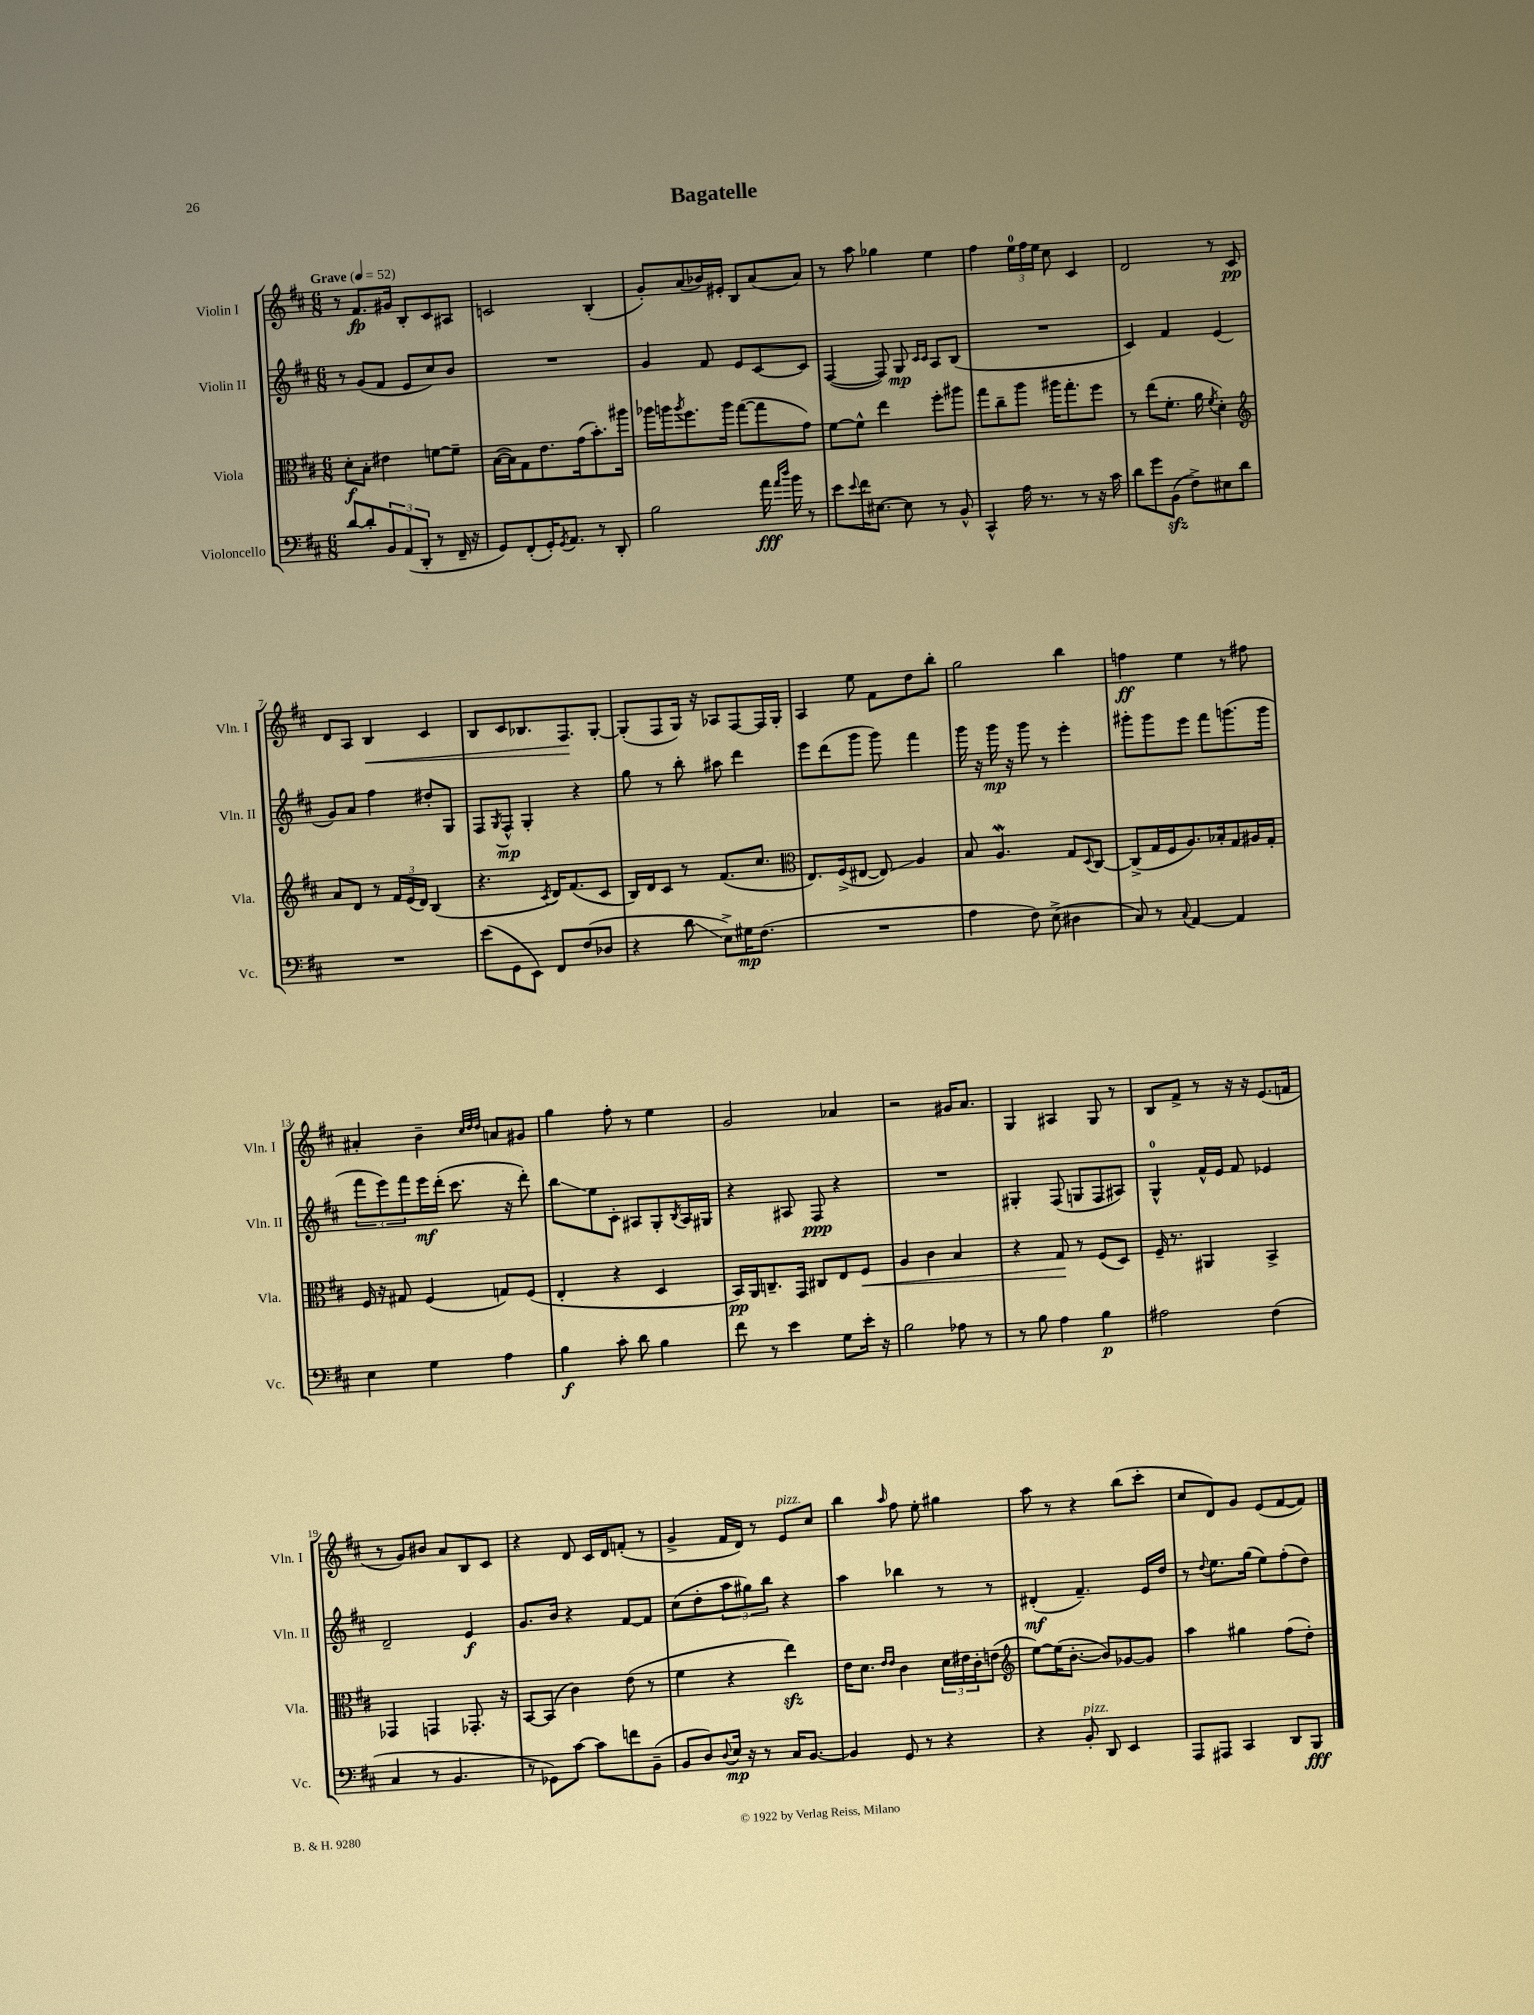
\header { title = "Bagatelle" }
<<
\new StaffGroup <<
\new Staff = "s0" \with { instrumentName = "Violin I" shortInstrumentName = "Vln. I" } {
    \clef treble \key d \major \numericTimeSignature \time 6/8 \tempo "Grave" 4 = 52
    r8 fis'8.\fp gis'16 b8-. cis'8 ais8 |
    c'2 b4-.( |
    g'8-.) a'8( bes'16) eis'16-. b8 a'8( a'8) |
    r8 a''8 ges''4 e''4 |
    fis''4 \tuplet 3/2 { e''16-0 fis''16 e''16 } cis''8 cis'4 |
    d'2 r8 cis'8\pp |
    d'8 a8 b4\< cis'4 |
    b8 cis'8 bes8. fis8.\! g8~-. |
    g8-.( fis8 g16) r16 aes8 fis8~ fis16 g16-. |
    a4 e''8 fis'8 d''8 b''8-. |
    g''2 b''4 |
    f''4\ff e''4 r8 fis''8 |
    ais'4-. b'4-- \grace { cis''32 d''32 d''32 } a'8 gis'8 |
    g''4 fis''8-. r8 e''4 |
    g'2 aes'4 |
    r2 gis'16 a'8. |
    g4 ais4 g8 r8 |
    b8 fis'8-> r8 r16 r16 e'8.( f'16 |
    r8 g'8) bis'8 a'8 b8 cis'8 |
    r4 d'8 cis'16 d'16 f'8-.( r8 |
    g'4-> fis'16 d'16) r8 e'8^\markup { \italic "pizz." } cis''8 |
    b''4 \grace { a''16 } fis''8 e''8-. gis''4 |
    a''8 r8 r4 b''8( cis'''8-. |
    cis''8 d'8) g'8 e'8( fis'8~ fis'8) \bar "|." |
}
\new Staff = "s1" \with { instrumentName = "Violin II" shortInstrumentName = "Vln. II" } {
    \clef treble \key d \major \numericTimeSignature \time 6/8
    r8 g'8( fis'8 e'8 cis''8) b'8 |
    R2. |
    g'4 fis'8 e'8 cis'8~ cis'8 |
    fis4~( fis8) g8\mp \grace { cis'16 cis'16 } a8 b8( |
    R2. |
    cis'4) fis'4 e'4( |
    g'8) a'8 fis''4 dis''8-. g8 |
    fis8 \acciaccatura { g8 } fis8-^\mp g4-. r4 |
    g''8 r8 b''8-. ais''8 d'''4 |
    e'''8 d'''8( g'''8 g'''8) fis'''4 |
    g'''16 r16 g'''16\mp r16 g'''8 r8 e'''4-. |
    gis'''8-. gis'''8 e'''8 fis'''8 g'''8.( g'''16 |
    \tuplet 3/2 { fis'''8 e'''8) fis'''8 } e'''16\mf d'''16-.( cis'''8. r16 d'''8-.) |
    b''8\glissando e''8 cis'8-. ais8 g8-. \acciaccatura { b8 } ais16 gis16 |
    r4 ais8 fis8\ppp r4 |
    R2. |
    gis4-. fis8( g8 fis8 ais8) |
    g4-0-^ fis'16-^ e'16 fis'8 ees'4 |
    d'2-- e'4\f |
    g'8. b'16 r4 fis'8~ fis'8 |
    cis''8( d''8-. \tuplet 3/2 { a''8 gis''8) b''8 } r4 |
    a''4 bes''4 r8 r8 |
    dis'4-.\mf( fis'4.--) e'16 d''16 |
    r8 \appoggiatura { d''8 } e''8. g''16( e''8) fis''8-.( d''8) \bar "|." |
}
\new Staff = "s2" \with { instrumentName = "Viola" shortInstrumentName = "Vla." } {
    \clef alto \key d \major \numericTimeSignature \time 6/8
    d'8-.\f b8-. eis'4 f'8~ f'8-- |
    b16~( b16) g8 e'8. g'16( b'8.-.) ais''16 |
    aes''16 a''16 \acciaccatura { a''8 } fis''8. a''16 g''8~( g''8 g'8) |
    fis'8~ fis'8-^ e''4 fis''8-. ais''8 |
    g''8 cis''8-- a''8 ais''16 g''8.-. fis''8 |
    r8 e''8( fis'8.-. a'16 \acciaccatura { fis'8 } d'4-.) |
    \clef treble a'8 d'8 r8 \tuplet 3/2 { fis'16 e'16( d'16) } b4( |
    r4. \acciaccatura { cis'8 } d'16) fis'8.( cis'8 |
    b16) d'16 cis'8 r8 fis'8.( cis''8. |
    \clef alto e8.) fis16->( eis8~ eis8\glissando) a4 |
    b8 a4.\mordent g8 \appoggiatura { d8 } cis8~ |
    cis8->( g16 fis16 a8.) bes16-. g8 ais16 g16-. |
    fis16 r16 gis8 fis4( g8) fis8( |
    e4-. r4 d4 |
    b,16\pp) a,16 c8.-- g,16 cis8 e8 fis8\< |
    a4 cis'4 b4 |
    r4 g8\! r8 fis8( d8) |
    fis16-- r8. ais,4 b,4-> |
    ges,4 g,4 ges,8.-. r16 |
    b,8~ b,8( cis'4) e'8( r8 |
    fis'4 r4 e''4\sfz) |
    e'16 d'8. \grace { e'16 e'16 } cis'4 \tuplet 3/2 { d'16 eis'16 cis'16-. } e'8( |
    \clef treble e''8~) e''16( b'8.~-. b'8) ges'8~ ges'8 |
    a''4 gis''4 fis''8( d''8-.) \bar "|." |
}
\new Staff = "s3" \with { instrumentName = "Violoncello" shortInstrumentName = "Vc." } {
    \clef bass \key d \major \numericTimeSignature \time 6/8
    d'8~ d'8-. \tuplet 3/2 { b,8 a,8( d,8-. } r8 fis,16-- r16 |
    g,8) fis,8-.( g,16-.) \acciaccatura { g,8 } a,8. r8 d,8-. |
    b2 a'16\fff \grace { a'16 d''16 } b'16 r8 |
    e'8 \appoggiatura { e'8 } fis'16 eis8.~ eis8 r8 b,8-^ |
    cis,4-^ a16 r8. r8 r16 cis'16 |
    d'8 g'8 b,8\sfz( fis8->) eis8 d'8 |
    R2. |
    e'8( g,8 e,8) fis,8 fis8( des8 |
    r4 d'8\glissando e8->) gis16\mp fis8.( |
    R2. |
    a4 fis8) e8->( dis4 |
    cis8) r8 \appoggiatura { cis8 } a,4~ a,4 |
    e4 g4 a4 |
    b4\f cis'8-. d'8 b4 |
    fis'8 r8 e'4 g8 e'16-. r16 |
    b2 aes8 r8 |
    r8 b8 a4 b4\p |
    ais2 fis4( |
    cis4 r8 b,4. |
    r8 ges,8) cis'8~ cis'8 f'8 b,8--( |
    b,8 d8) \appoggiatura { d8 } e16\mp r16 r8 cis16 b,8.~ |
    b,4 g,8 r8 r4 |
    r4 b,8-.^\markup { \italic "pizz." } d,8 e,4 |
    a,,8 ais,,8 cis,4 d,8 b,,8\fff \bar "|." |
}
>>
>>
